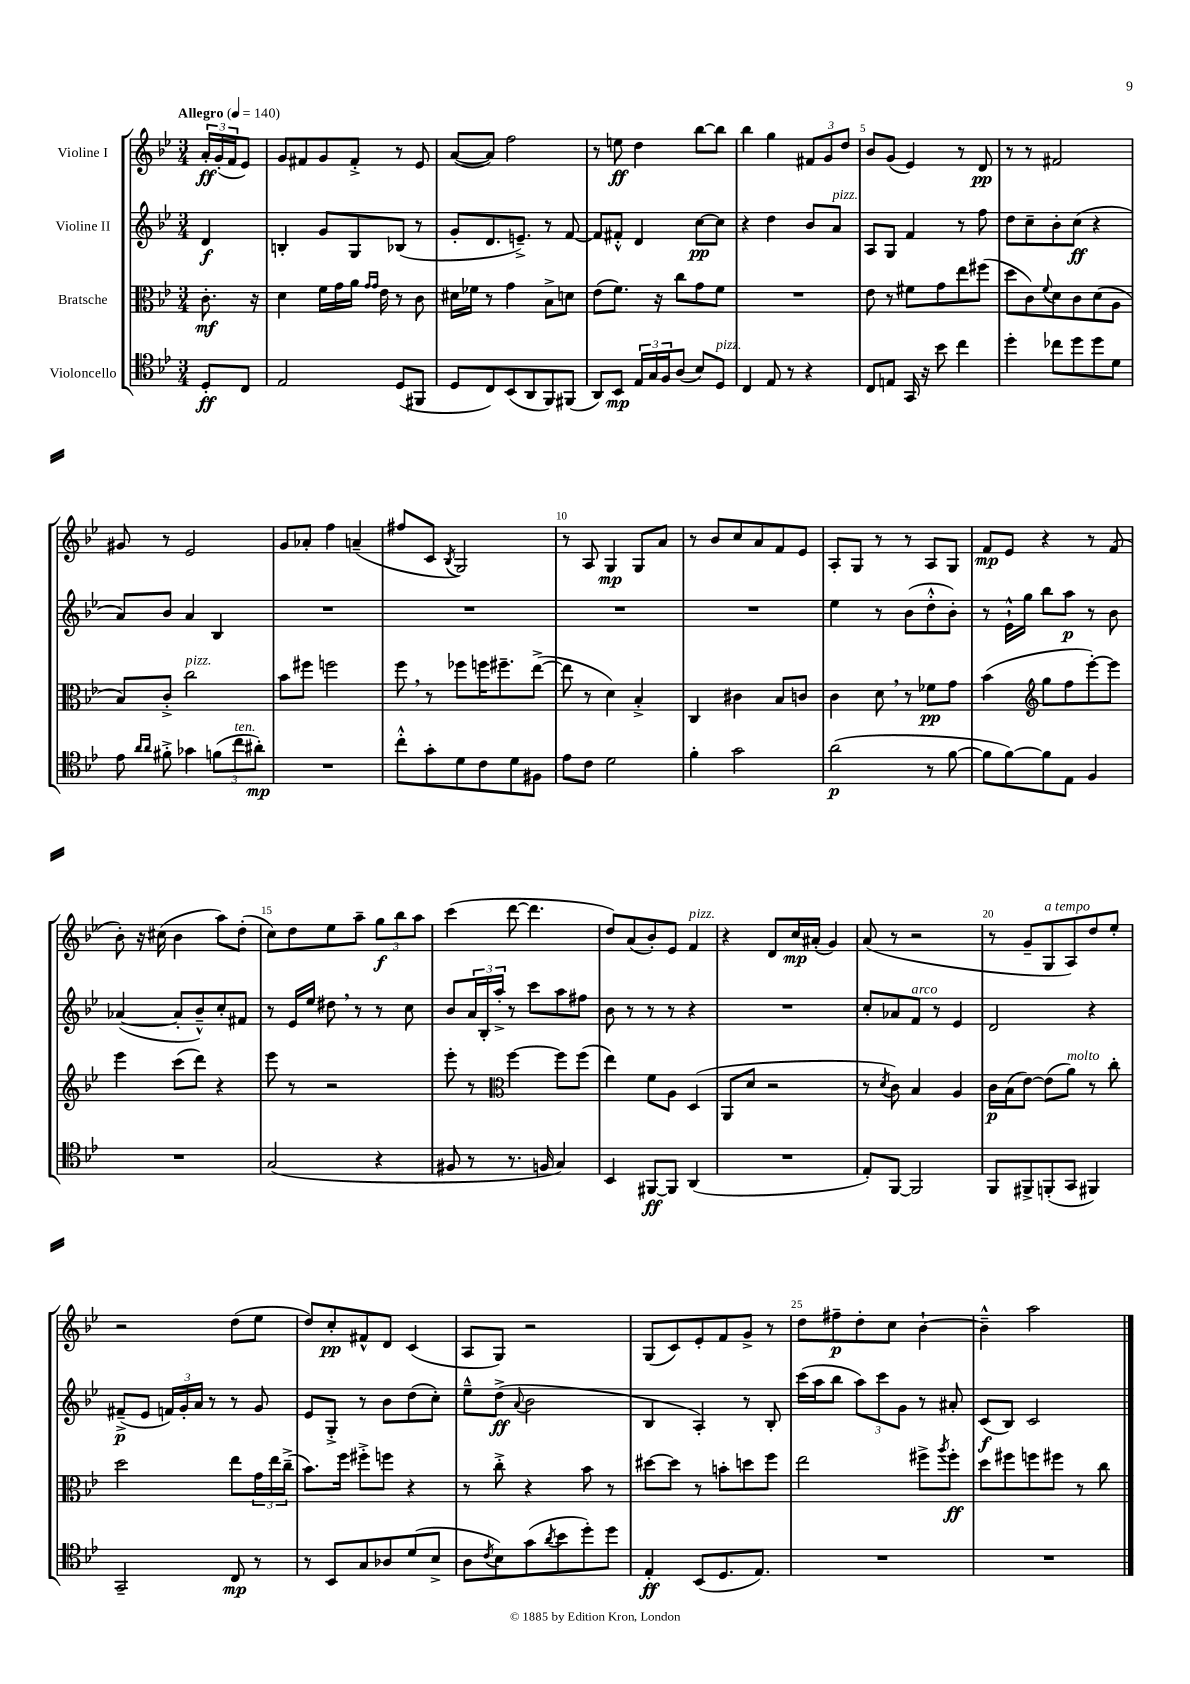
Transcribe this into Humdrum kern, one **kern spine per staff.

**kern	**kern	**kern	**kern
*staff4	*staff3	*staff2	*staff1
*clefC4	*clefC3	*clefG2	*clefG2
*k[b-e-]	*k[b-e-]	*k[b-e-]	*k[b-e-]
*M3/4	*M3/4	*M3/4	*M3/4
*MM140	*MM140	*MM140	*MM140
8D'	8.c'	4d	24a'
.	.	.	(24g'
.	.	.	24f
8C	.	.	8e-)
.	16r	.	.
=	=	=	=
2E-	4d	4B'	8g
.	.	.	8f#
.	16f	8g	8g
.	16g	.	.
.	16a	8G	8f#'^
.	16qqg	.	.
.	16qqg	.	.
.	16e-	.	.
(8D	8r	(8B-	8r
8FF#	8c	8r	8e-
=	=	=	=
8D	16d#	8g'	([8a
.	16f-	.	.
8C)	8r	8.d	8a])
(8BB-	4g	.	2ff
.	.	8.e~^)	.
8AA	.	.	.
8FF)	8B-^	8r	.
(8FF#	8d	[8f	.
=	=	=	=
8AA)	(8e-	8f]	8r
8BB-	8.f)	8f#'^^	8ee
24E-	.	4d	4dd
24G	.	.	.
.	16r	.	.
24F	.	.	.
(8A	8cc	.	.
8B-)	8g	[8cc	[8bb-
8D	8f	8cc]	8bb-]
=	=	=	=
4C	2.r	4r	4bb-
8E-	.	4dd	4gg
8r	.	.	.
4r	.	8b-	12f#
.	.	.	12g
.	.	8a	.
.	.	.	12dd
=	=	=	=
8C	8e-	8A	8b-
8E	8r	8G	(8g
16GG	8f#	4f	4e-)
16r	.	.	.
8b-	8g	.	.
4cc	8ee-	8r	8r
.	(8ff#	8ff	8d
=	=	=	=
4dd'	8dd	8dd	8r
.	8c)	8cc~	8r
.	8qqf	.	.
8cc-	8d	8b-'	2f#
8dd	8c	(8cc	.
8dd	(8d	4r	.
8d	8A	.	.
=	=	=	=
8e-	8B-)	8a)	8g#
16qqa	.	.	.
16qqa	.	.	.
8f#'^	8c'^	8b-	8r
4g-	2cc	4a	2e-
(12f	.	4B-	.
12cc	.	.	.
12a#')	.	.	.
=	=	=	=
2.r	8b-	2.r	8g
.	8ff#	.	8a-'
.	2ff	.	4ff
.	.	.	(4a~
=	=	=	=
8cc'^^	8ff	2.r	8ff#
8g'	8r	.	8c
.	.	.	8qB-
8d	8ff-	.	2G)
8c	16ff	.	.
.	8.ff#~	.	.
8d	.	.	.
8F#	([8ee-^	.	.
=	=	=	=
8e-	8ee-]	2.r	8r
8c	8r	.	8A
2d	4d)	.	4G
.	4B-'^	.	8G
.	.	.	8a
=	=	=	=
4f'	4C	2.r	8r
.	.	.	8b-
2g	4c#	.	8cc
.	.	.	8a
.	8B-	.	8f
.	8c	.	8e-
=	=	=	=
(2a	4c	4ee-	8A'
.	.	.	8G
.	8d	8r	8r
.	8r	(8b-	8r
8r	8f-	8dd'^^	8A
[8f	8g	8b-')	8G
=	=	=	=
8f]	(4b-	8r	8f
[8f)	.	16e-`^^	8e-
.	.	16gg	.
*	*clefG2	*	*
8f]	8gg	8bb-	4r
8E-	8ff	8aa	.
4F	[8eee-')	8r	8r
.	8eee-]	8b-	(8f
=	=	=	=
2.r	4eee-	([4a-	8b-')
.	.	.	16r
.	.	.	(16cc#
.	(8ccc	8a-']	4b-
.	8ddd)	8b-~^^)	.
.	4r	8cc'	8aa)
.	.	8f#	(8dd'
=	=	=	=
(2G	8eee-	8r	8cc)
.	8r	16e-	8dd
.	.	16ee-	.
.	2r	8dd#	8ee-
.	.	8r	8aa~
4r	.	8r	12gg
.	.	.	12bb-
.	.	8cc	.
.	.	.	12aa
=	=	=	=
8F#	8eee-'	8b-	(4ccc
8r	8r	24a	.
.	.	24B-'	.
.	.	24aa'^	.
*	*clefC3	*	*
8.r	[4ff	8r	[8ddd
.	.	8ccc	4.ddd]
16F	.	.	.
4G)	8ff]	8aa	.
.	(8ff	8ff#	.
=	=	=	=
4BB-	4ee-)	8b-	8dd)
.	.	8r	(8a
[8FF#	8f	8r	8b-')
8FF#]	8A	8r	8e-
(4AA	(4D	4r	4f
=	=	=	=
2.r	8AA	2.r	4r
.	8d	.	.
.	2r	.	8d
.	.	.	16cc
.	.	.	(16a#'
.	.	.	4g)
=	=	=	=
8E-')	8r	8cc'	(8a
.	8qd	.	.
[8FF	8c)	8a-	8r
2FF]	4B-	8f	2r
.	.	8r	.
.	4A	4e-	.
=	=	=	=
8FF	16c	2d	8r
.	(16B-	.	.
8FF#^	[8e-)	.	8g~
(8FF'	(8e-]	.	8G
8GG	8a)	.	8A)
4FF#)	8r	4r	8dd
.	8cc'	.	8ee-'
=	=	=	=
2GG~	2dd	(8f#~^	2r
.	.	8e-	.
.	.	24f)	.
.	.	24g'	.
.	.	24a	.
.	.	8r	.
8C	8ee-	8r	(8dd
8r	24g	8g	8ee-
.	24ee-	.	.
.	(24cc~^	.	.
=	=	=	=
8r	8.b-)	8e-	8dd)
8BB-	.	8G'^	8cc'
.	16ff	.	.
8G	8ff#'^	8r	8f#^^
8A-	8ff	8b-	8d
(8d	4r	(8dd	(4c
8B-^	.	8cc')	.
=	=	=	=
8A	8r	8ee-~^^	8A
8qc	.	.	.
8B-)	8cc'^	(8dd^	8G)
.	.	8qqa	.
(8g	4r	2b-	2r
8qa	.	.	.
8b-	.	.	.
8dd')	8b-	.	.
8dd	8r	.	.
=	=	=	=
4E-'	[8dd#	4B-	(8G
.	8dd#]	.	8c)
(8BB-	8r	4A')	8e-'
8.D	8b'	.	8f
.	8dd	8r	8g^
8.E-)	.	.	.
.	8ff	8B-'	8r
=	=	=	=
2.r	2ee-	(16ccc	8dd
.	.	16aa	.
.	.	8bb-	8ff#~
.	.	12aa)	8dd'
.	.	12ccc	.
.	.	.	8cc
.	.	12g	.
.	8ff#^	8r	[4b-`
.	8qaa	.	.
.	8ff#'	8a#'	.
=	=	=	=
2.r	8dd	(8c	4b-~^^]
.	8ff#	8B-)	.
.	8ff	2c	2aa
.	8ff#	.	.
.	8r	.	.
.	8cc	.	.
==	==	==	==
*-	*-	*-	*-
